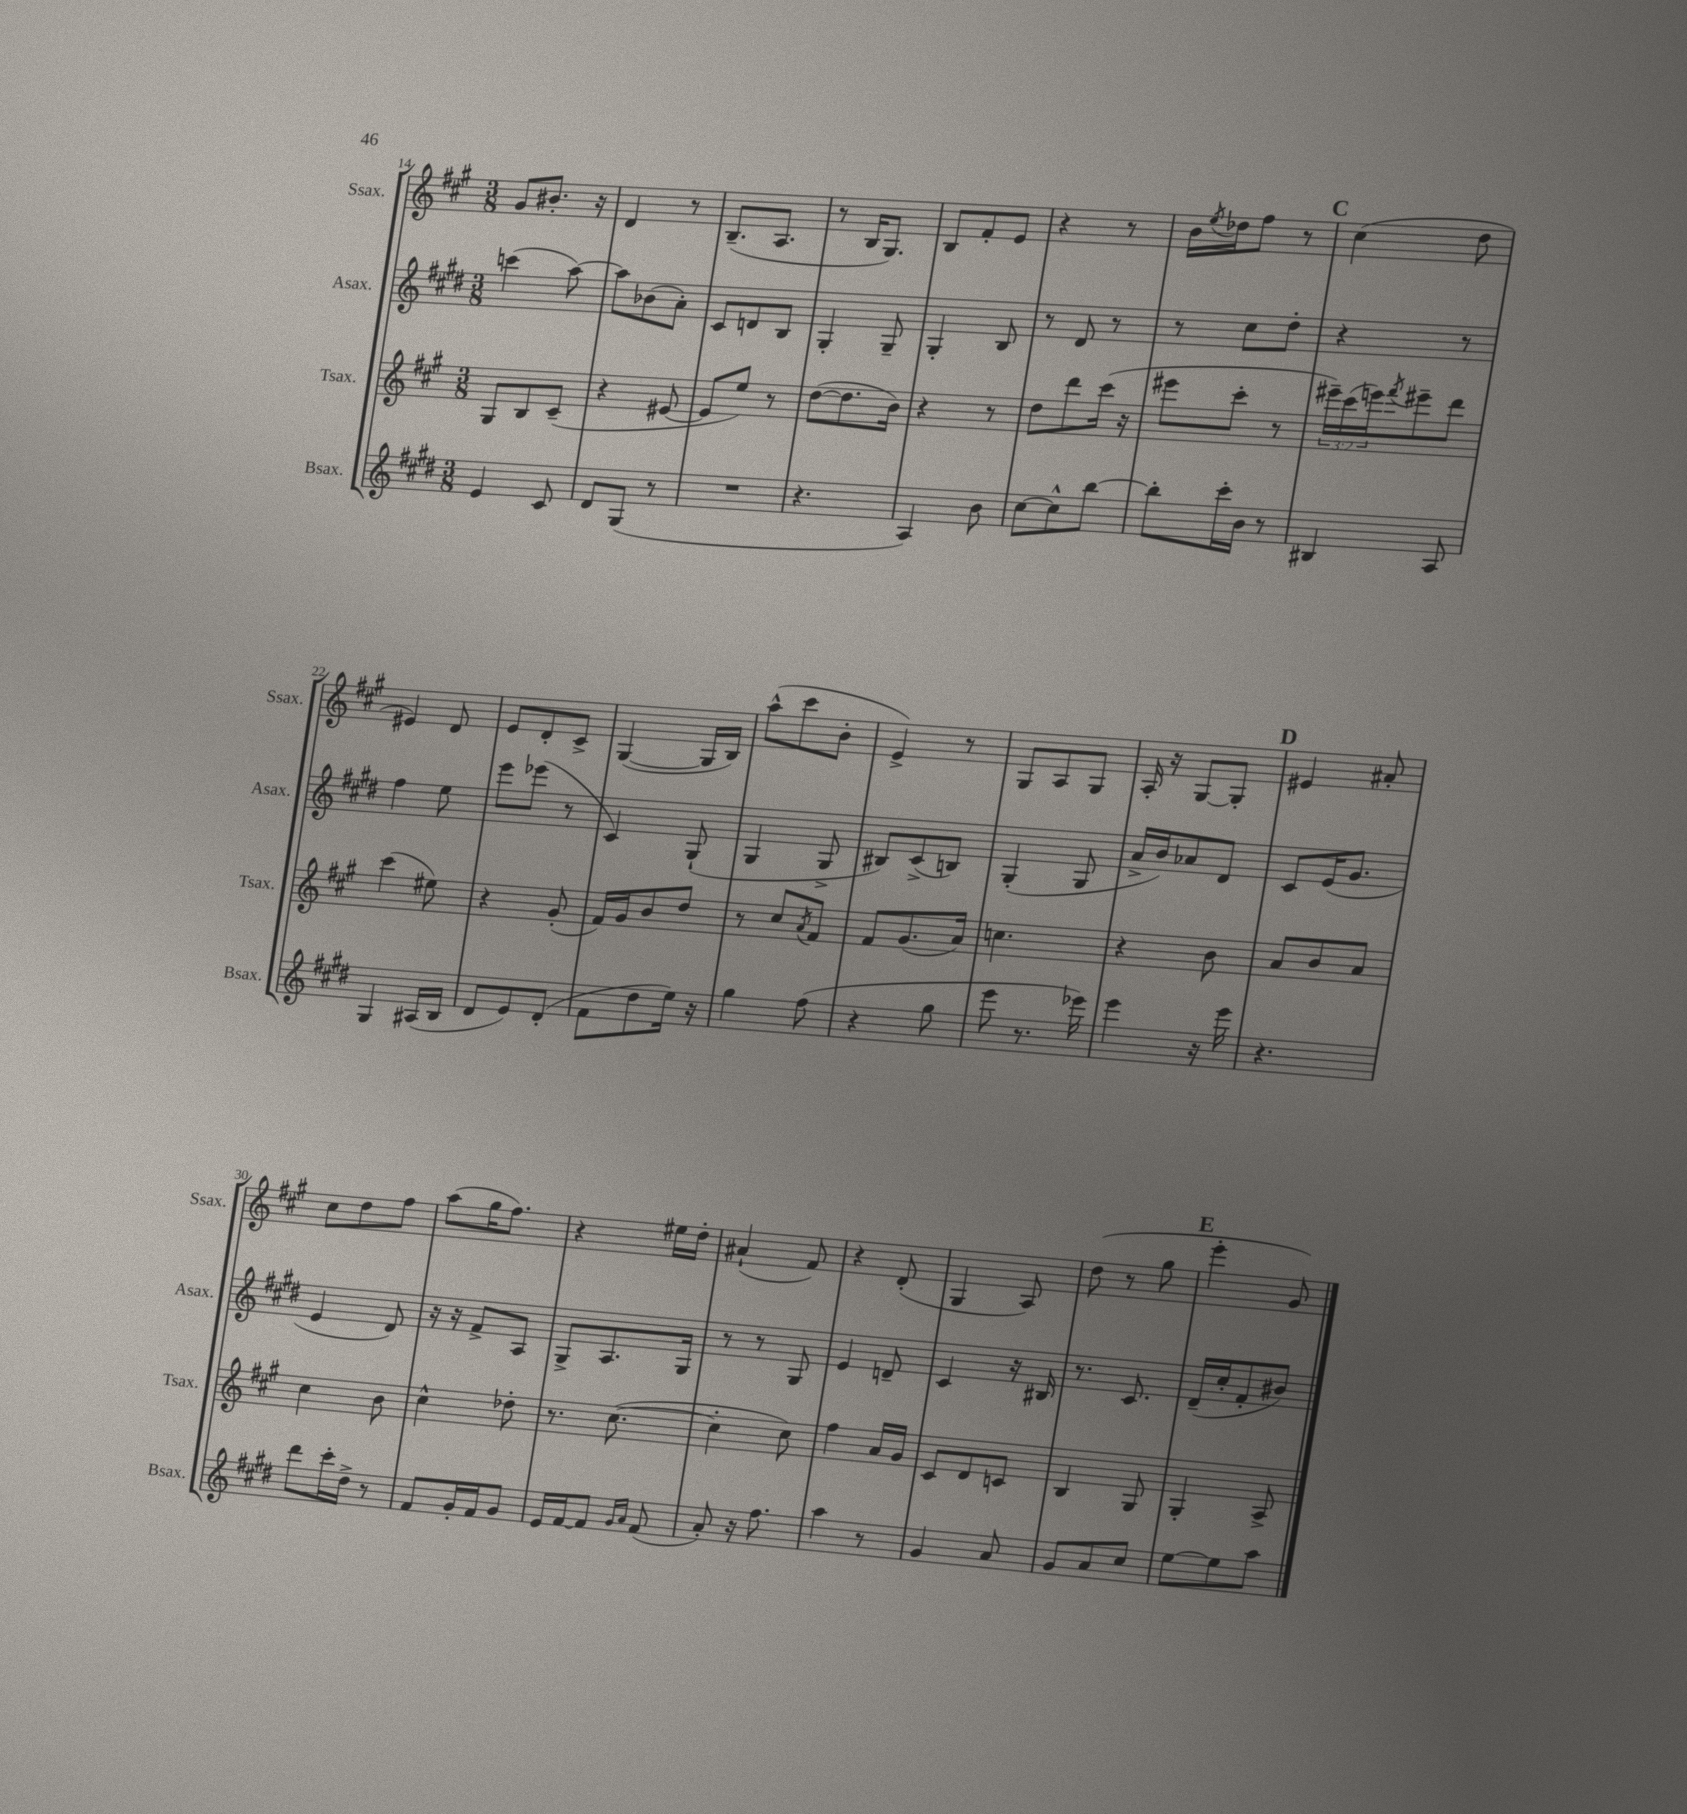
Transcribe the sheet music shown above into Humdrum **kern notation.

**kern	**kern	**kern	**kern
*staff4	*staff3	*staff2	*staff1
*clefG2	*clefG2	*clefG2	*clefG2
*k[f#c#g#d#]	*k[f#c#g#]	*k[f#c#g#d#]	*k[f#c#g#]
*M3/8	*M3/8	*M3/8	*M3/8
4e/	8G#/L	(4ccc\	8g#/L
.	8B/	.	8.b#'/J
8c#/	(8c#~/J	[8aa\)	.
.	.	.	16r
=	=	=	=
8d#/L	4r	8aa\]L	4d/
(8G#/J	.	(8b-\	.
8r	[8e#/	8a'\J)	8r
=	=	=	=
4.r	8e#/]L	8c#/L	(8.B~/L
.	8ee/J)	8d/	.
.	.	.	8.A/J
.	8r	8B/J	.
=	=	=	=
4.r	([8dd\L	4G#'/	8r
.	8.dd\]	.	16B/LK
.	.	.	8.G#/J)
.	.	8G#~/	.
.	16b\Jk)	.	.
=	=	=	=
4A/)	4r	4G#'/	8B/L
.	.	.	8f#'/
8b\	8r	8B/	8e/J
=	=	=	=
[8cc#\L	8dd\L	8r	4r
8cc#^^\]	8ddd\	8d#/	.
[8bb\J	(16ccc#\Jk	8r	8r
.	16r	.	.
=	=	=	=
8bb'\]L	8eee#\L	8r	16b\LL
.	.	.	8qee/
.	.	.	16dd-\J
16ccc#'\L	8ccc#'\J	8cc#\L	8ff#\J
16b\JJ	.	.	.
8r	8r	8dd#'\J	8r
=	=	=	=
4B#/	24eee#~\LL)	4r	(4cc#\
.	(24ccc#\	.	.
.	24eee\J)	.	.
.	8qfff#/	.	.
.	8eee#~\	.	.
8A/	8ddd\J	8r	8dd\
=	=	=	=
4G#/	(4ccc#\	4ff#\	4e#/)
(16A#/LL	8ee#\)	8ee\	8d/
16B/JJ	.	.	.
=	=	=	=
8d#/L	4r	8eee\L	8e/L
8e/)	.	(8eee-\J	8d'/
(8d#'/J	(8g#'/	8r	8c#^/J
=	=	=	=
8f#\L	16f#/LL)	4c#/)	([4G#/
.	16g#/J	.	.
8dd#\	8b/	.	.
16ee\Jk)	8dd/J	(8G#`/	16G#/]LL
16r	.	.	16B/JJ)
=	=	=	=
4gg#\	8r	4G#/	(8aa^^\L
.	8cc#/L	.	8ccc#\
.	8qa/	.	.
(8ff#\	8f#/J	8G#^/	8b'\J
=	=	=	=
4r	8f#/L	8B#/L)	4e^/)
.	(8.g#/	(8c#^/	.
8gg#\	.	8B/J)	8r
.	16a/Jk)	.	.
=	=	=	=
8eee\	4.cc\	(4G#'/	8G#/L
8.r	.	.	8A/
.	.	8G#/	8G#/J
16eee-\)	.	.	.
=	=	=	=
4eee\	4r	16a^/LL	16A'/
.	.	16b/J)	16r
.	.	8a-/	[8G#/L
16r	8b\	8d#/J	8G#'/]J
16eee\	.	.	.
=	=	=	=
4.r	8a/L	8c#/L	4e#/
.	8b/	(16e/K	.
.	.	8.g#/J	.
.	8a/J	.	8a#'/
=	=	=	=
8ddd#\L	4cc#\	4e/	8cc#\L
16ccc#'\L	.	.	8dd\
16dd#^\JJ	.	.	.
8r	8b\	8d#/)	8ff#\J
=	=	=	=
8f#/L	4cc#^^\	16r	(8aa\L
.	.	16r	.
16g#'/L	.	8f#^/L	16gg#\K
16f#/J	.	.	8.ff#\J)
8g#/J	8dd-'\	8A/J	.
=	=	=	=
16e/LL	8.r	8G#^/L	4r
[16f#/J	.	.	.
8f#/]J	.	8.A/	.
.	([8.cc#\	.	.
16qqg#/LL	.	.	.
16qqa/JJ	.	.	.
(8f#/	.	.	16ee#\LL
.	.	16G#/Jk	16dd'\JJ
=	=	=	=
8a'/)	4cc#'\]	8r	(4a#`/
16r	.	8r	.
8.ff#\	.	.	.
.	8cc#\)	8G#/	8f#/)
=	=	=	=
4aa\	4ff#\	4e/	4r
8r	16a/LL	8d~/	(8d'/
.	16g#/JJ	.	.
=	=	=	=
4g#/	8c#/L	4c#/	4G#/
.	8d/	.	.
8a/	8c/J	16r	8A/)
.	.	16B#/	.
=	=	=	=
8g#/L	4B/	8.r	(8dd\
8a/	.	.	8r
.	.	8.c#/	.
8cc#/J	8G#/	.	8gg#\
=	=	=	=
[8ee\L	4G#'/	(16d#~/LL	4eee'\
.	.	16cc#'/J	.
8ee\]	.	8f#'/	.
8aa\J	8A^/	8b#/J)	8g#/)
==	==	==	==
*-	*-	*-	*-
